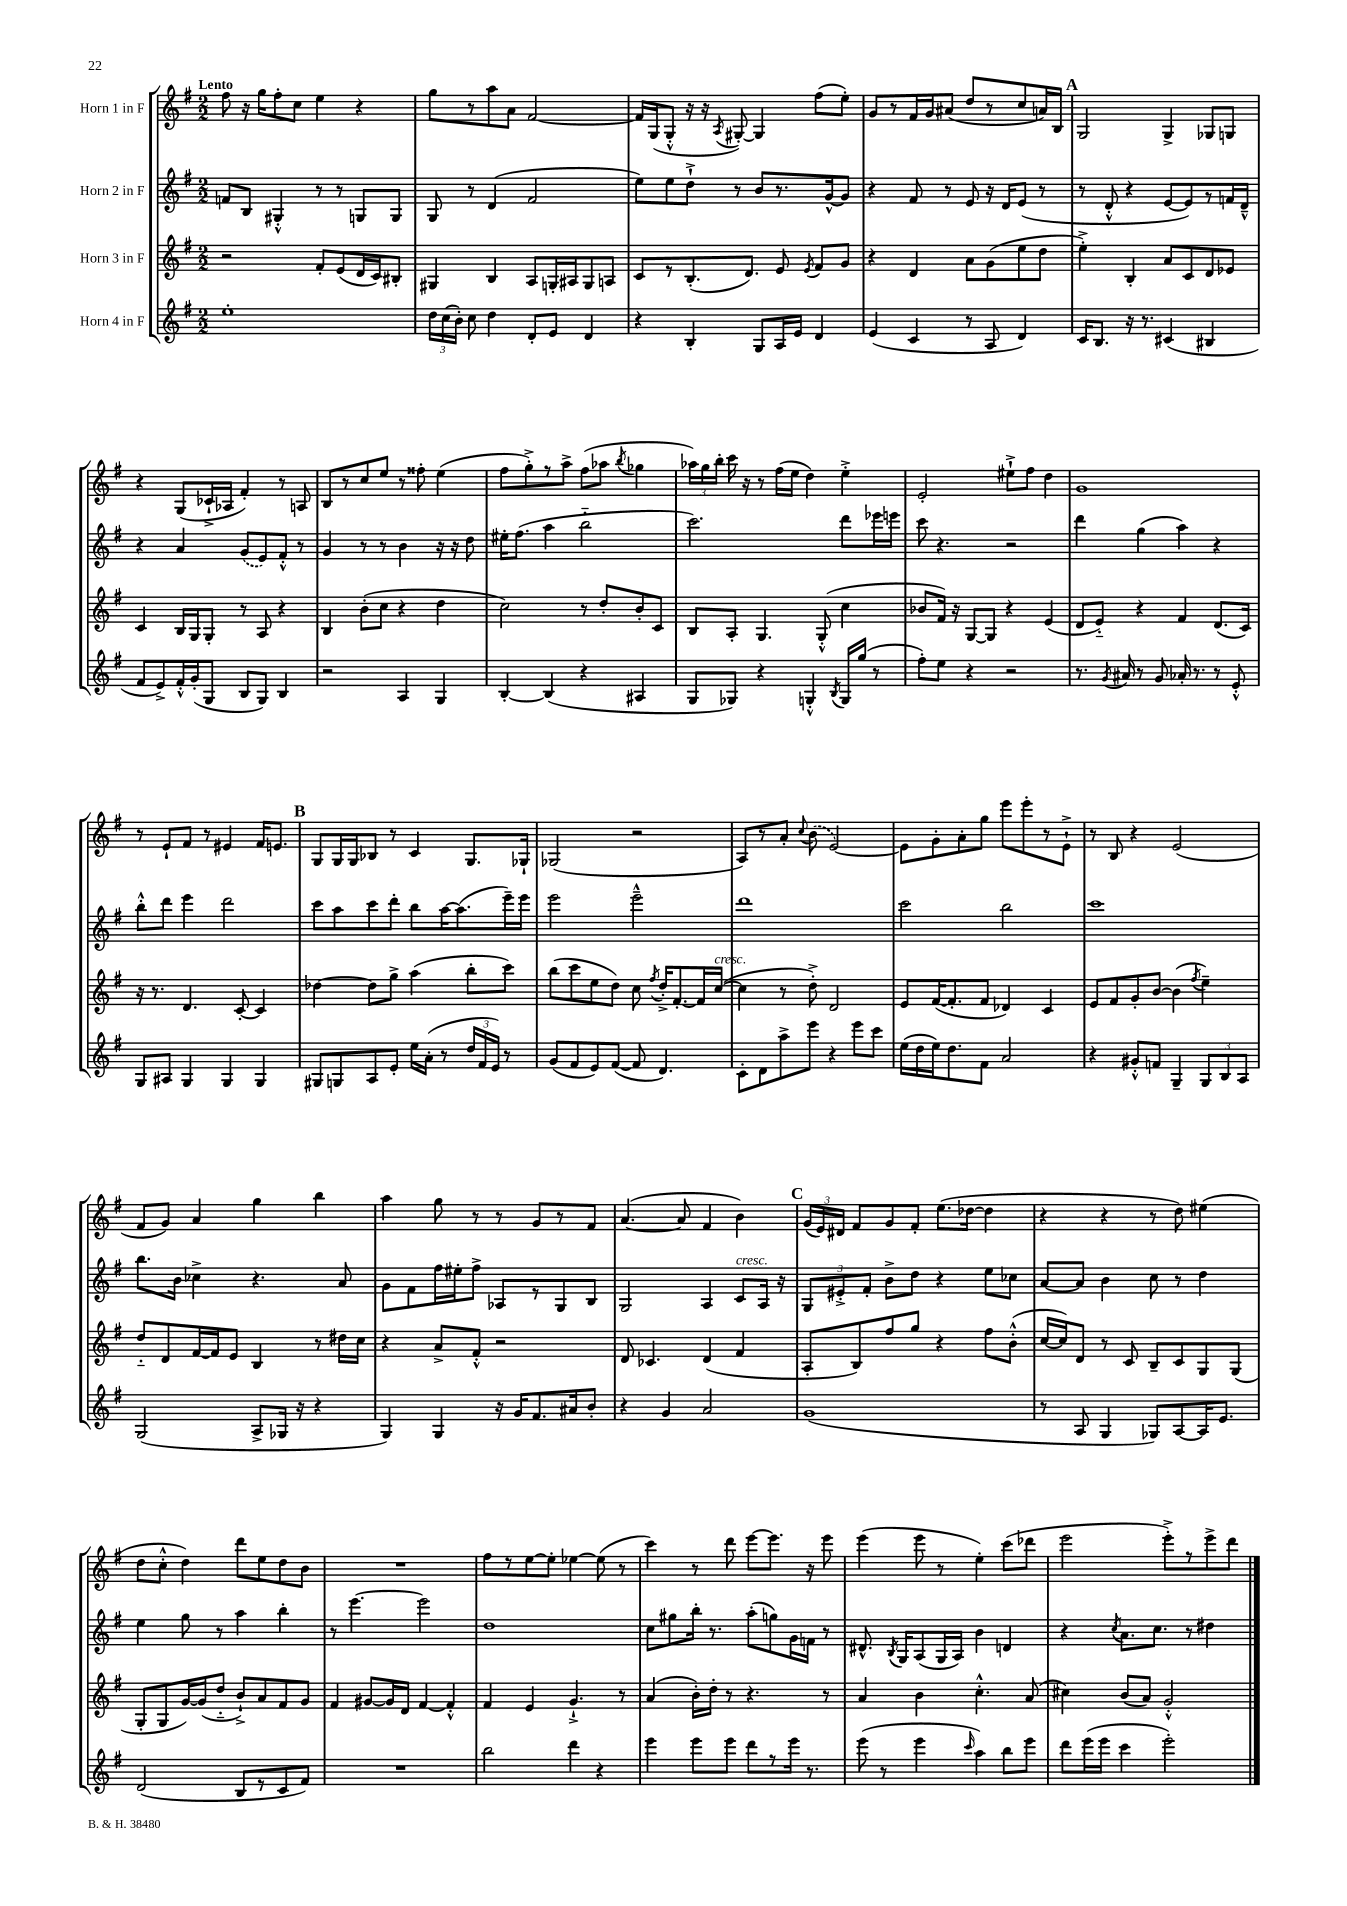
<<
\new StaffGroup <<
\new Staff = "s0" \with { instrumentName = "Horn 1 in F" } {
    \clef treble \key g \major \numericTimeSignature \time 2/2 \tempo "Lento"
    \autoBeamOff fis''8 r16 g''16[ fis''8-. c''8] e''4 r4 |
    g''8[ r8 a''8 a'8] fis'2~ |
    fis'16[ g16( g8]-.-^ r16 r16 \acciaccatura { a8 } gis8~-.) gis4 fis''8[( e''8]-.) |
    g'8[ r8 fis'16 g'16 ais'8]( d''8[ r8 c''8 a'16) b16] |
    \mark \markup { \bold "A" } g2 g4-> ges8[ g8] |
    r4 g8[( ces'16-!-> aes16] fis'4-.) r8 a8 |
    b8[ r8 c''8 e''8] r8 fisis''8-. e''4( |
    fis''8[ g''8-.->) r8 a''8]-> fis''8[( aes''8] \acciaccatura { b''8 } ges''4 |
    \tuplet 3/2 { aes''16[) g''16 b''16]-. } c'''16 r16 r8 fis''16[( e''16] d''4) e''4-.-> |
    e'2-. eis''8[-!-> fis''8] d''4 |
    g'1 |
    r8 e'8[-! fis'8] r8 eis'4 fis'16[ e'8.] |
    \mark \markup { \bold "B" } g8[ g16 g16 bes8] r8 c'4 g8.[ ges16]-! |
    ges2( r2 |
    a8[) r8 a'8]-. \appoggiatura { c''8 } \once \slurDashed b'8( e'2~) |
    e'8[ g'8-. a'8-. g''8] e'''8[ e'''8-. r8 e'8]-!-> |
    r8 b8 r4 e'2( |
    fis'8[ g'8]) a'4 g''4 b''4 |
    a''4 g''8 r8 r8 g'8[ r8 fis'8] |
    a'4.~( a'8 fis'4 b'4) |
    \mark \markup { \bold "C" } \tuplet 3/2 { g'16[( e'16) dis'16] } fis'8[ g'8 fis'8]-. e''8.[( des''16]~ des''4 |
    r4 r4 r8 d''8) eis''4( |
    d''8[ c''8]-.-^ d''4) d'''8[ e''8 d''8 b'8] |
    R1 |
    fis''8[ r8 e''8~ e''8]-. ees''4~ ees''8( r8 |
    c'''4) r8 d'''8 e'''8[~ e'''8.] r16 e'''8 |
    e'''4( e'''8 r8 e''4-.) c'''8[( des'''8] |
    e'''2 e'''8[-.->) r8 e'''8-> d'''8] \bar "|." |
}
\new Staff = "s1" \with { instrumentName = "Horn 2 in F" } {
    \clef treble \key g \major \numericTimeSignature \time 2/2
    \autoBeamOff f'8[ b8] gis4-.-^ r8 r8 g8[ g8] |
    g8 r8 d'4( fis'2 |
    e''8[) e''8 d''8]-!-> r8 b'8[ r8. g'16~-^ g'8] |
    r4 fis'8 r8 e'8 r16 d'16[ e'8]( r8 |
    \mark \markup { \bold "A" } r8 d'8-.-^ r4 e'8[~ e'8) r8 f'16 d'16]---^ |
    r4 a'4 \once \slurDashed g'8[( e'8) fis'8]-.-^ r8 |
    g'4 r8 r8 b'4 r16 r16 d''8 |
    eis''16[-. fis''8.]( a''4 b''2-_ |
    c'''2.) d'''8[ ees'''16 e'''16] |
    c'''8 r4. r2 |
    d'''4 g''4( a''4) r4 |
    b''8[-.-^ d'''8] e'''4 d'''2 |
    \mark \markup { \bold "B" } c'''8[ a''8 c'''8 d'''8]-. b''8[ a''16~ a''8.( e'''16--) e'''16] |
    e'''2 e'''2---^ |
    d'''1 |
    c'''2 b''2 |
    c'''1 |
    b''8.[ b'16] ces''4-> r4. a'8 |
    g'8[ fis'8 fis''16 eis''16-. fis''8]-> aes8[ r8 g8 b8] |
    g2 a4 c'8[^\markup { \italic "cresc." } a16] r16 |
    \mark \markup { \bold "C" } \tuplet 3/2 { g8[ eis'8-.-> fis'8]-. } b'8[-> d''8] r4 e''8[ ces''8] |
    a'8[~ a'8] b'4 c''8 r8 d''4 |
    e''4 g''8 r8 a''4 b''4-. |
    r8 e'''4.~ e'''2 |
    d''1 |
    c''8[ gis''8 b''16]-. r8. a''8[-.( g''8) g'16 f'16] r8 |
    dis'8.-^ \acciaccatura { b8 } g16[ a8( g16 a16]) b'4 d'4 |
    r4 \acciaccatura { c''8 } a'8.[ c''8.] r8 dis''4 \bar "|." |
}
\new Staff = "s2" \with { instrumentName = "Horn 3 in F" } {
    \clef treble \key g \major \numericTimeSignature \time 2/2
    \autoBeamOff r2 fis'8[-. e'8( d'16 c'16) bis8]-. |
    gis4 b4 a8[ g16-. ais16 g8 a8] |
    c'8[ r8 b8.-.( d'8.]) e'8 \acciaccatura { e'8 } fis'8[ g'8] |
    r4 d'4 a'8[ g'8( e''8 d''8] |
    \mark \markup { \bold "A" } e''4-.->) b4-. a'8[ c'8 d'8 ees'8] |
    c'4 b16[ g16 g8]-. r8 a8 r4 |
    b4 b'8[-.( c''8] r4 d''4 |
    c''2) r8 d''8[-. b'8-. c'8] |
    b8[ a8]-. g4. g8-.-^( c''4 |
    bes'8[ fis'16]) r16 g8[~ g8] r4 e'4( |
    d'8[ e'8]-_) r4 fis'4 d'8.[( c'16]) |
    r16 r8. d'4. c'8~-. c'4 |
    \mark \markup { \bold "B" } des''4~ des''8[ g''8]-> a''4( b''8[-. c'''8]) |
    b''8[( c'''8 e''8 d''8]) c''8 \acciaccatura { fis''8 } d''16[-.-> fis'8.~-. fis'16 c''16]~^\markup { \italic "cresc." }( |
    c''4 r8 d''8-.->) d'2 |
    e'8[ fis'16~( fis'8.-. fis'8] des'4) c'4 |
    e'8[ fis'8 g'8-. b'8]~ b'4( \acciaccatura { fis''8 } e''4--) |
    d''8[-_ d'8 fis'16~ fis'16 e'8] b4 r8 dis''16[ c''16] |
    r4 a'8[-> fis'8]-.-^ r2 |
    d'8 ces'4. d'4( fis'4 |
    \mark \markup { \bold "C" } a8[-. b8) fis''8 g''8] r4 fis''8[ b'8]-.-^( |
    c''16[~ c''16) d'8] r8 c'8 b8[-- c'8 g8 g8]( |
    g8[-. g8 g'16~) g'16( d''8]-_ b'8[-!->) a'8 fis'8 g'8] |
    fis'4 gis'8[~ gis'16 d'16] fis'4~ fis'4-.-^ |
    fis'4 e'4 g'4.-!-> r8 |
    a'4( b'16[-.) d''16]-. r8 r4. r8 |
    a'4 b'4 c''4.-.-^ a'8( |
    cis''4) b'8[( a'8]) g'2-.-^ \bar "|." |
}
\new Staff = "s3" \with { instrumentName = "Horn 4 in F" } {
    \clef treble \key g \major \numericTimeSignature \time 2/2
    \autoBeamOff e''1-. |
    \tuplet 3/2 { d''16[ c''16( b'16]-.) } c''8 d''4 d'8[-. e'8] d'4 |
    r4 b4-. g8[ a16 e'16] d'4 |
    e'4( c'4 r8 a8 d'4) |
    \mark \markup { \bold "A" } c'16[ b8.] r16 r8. cis'4( bis4 |
    fis'8[ e'8->) fis'16-.-^ g'16-.( g8] b8[ g8]) b4 |
    r2 a4 g4 |
    b4~-. b4( r4 ais4 |
    g8[ ges8]) r4 g4-.-^ \acciaccatura { b8 } g16[ g''16]( r8 |
    fis''8[-.) e''8] r4 r2 |
    r8. \acciaccatura { g'8 } ais'16 r8 g'8 aes'16-. r8. r8 e'8-.-^ |
    g8[ ais8] g4 g4 g4 |
    \mark \markup { \bold "B" } gis8[ g8 a8 e'8]-. e''16[ a'16]-.( r8 \tuplet 3/2 { d''16[ fis'16 e'16]) } r8 |
    g'8[( fis'8 e'8) fis'8]~( fis'8 d'4.) |
    c'8[-. d'8 a''8-> e'''8] r4 e'''8[ c'''8] |
    e''16[( d''16 e''16) d''8. fis'8] a'2 |
    r4 gis'8[-.-^ f'8] g4-- \tuplet 3/2 { g8[ b8 a8] } |
    g2( a8[-> ges16] r16 r4 |
    g4) g4 r16 g'16[ fis'8. ais'16 b'8]-. |
    r4 g'4 a'2 |
    \mark \markup { \bold "C" } g'1( |
    r8 a8 g4 ges8[) a8~ a16 e'8.] |
    d'2( b8[ r8 c'8 fis'8]) |
    R1 |
    b''2 d'''4 r4 |
    e'''4 e'''8[ e'''8] d'''8[ r8 e'''16] r8. |
    e'''8( r8 e'''4 \grace { c'''16 } a''4) b''8[ e'''8] |
    d'''8[ e'''16( e'''16] c'''4 e'''2-.) \bar "|." |
}
>>
>>
\layout { \context { \Score \remove "Bar_number_engraver" } }
